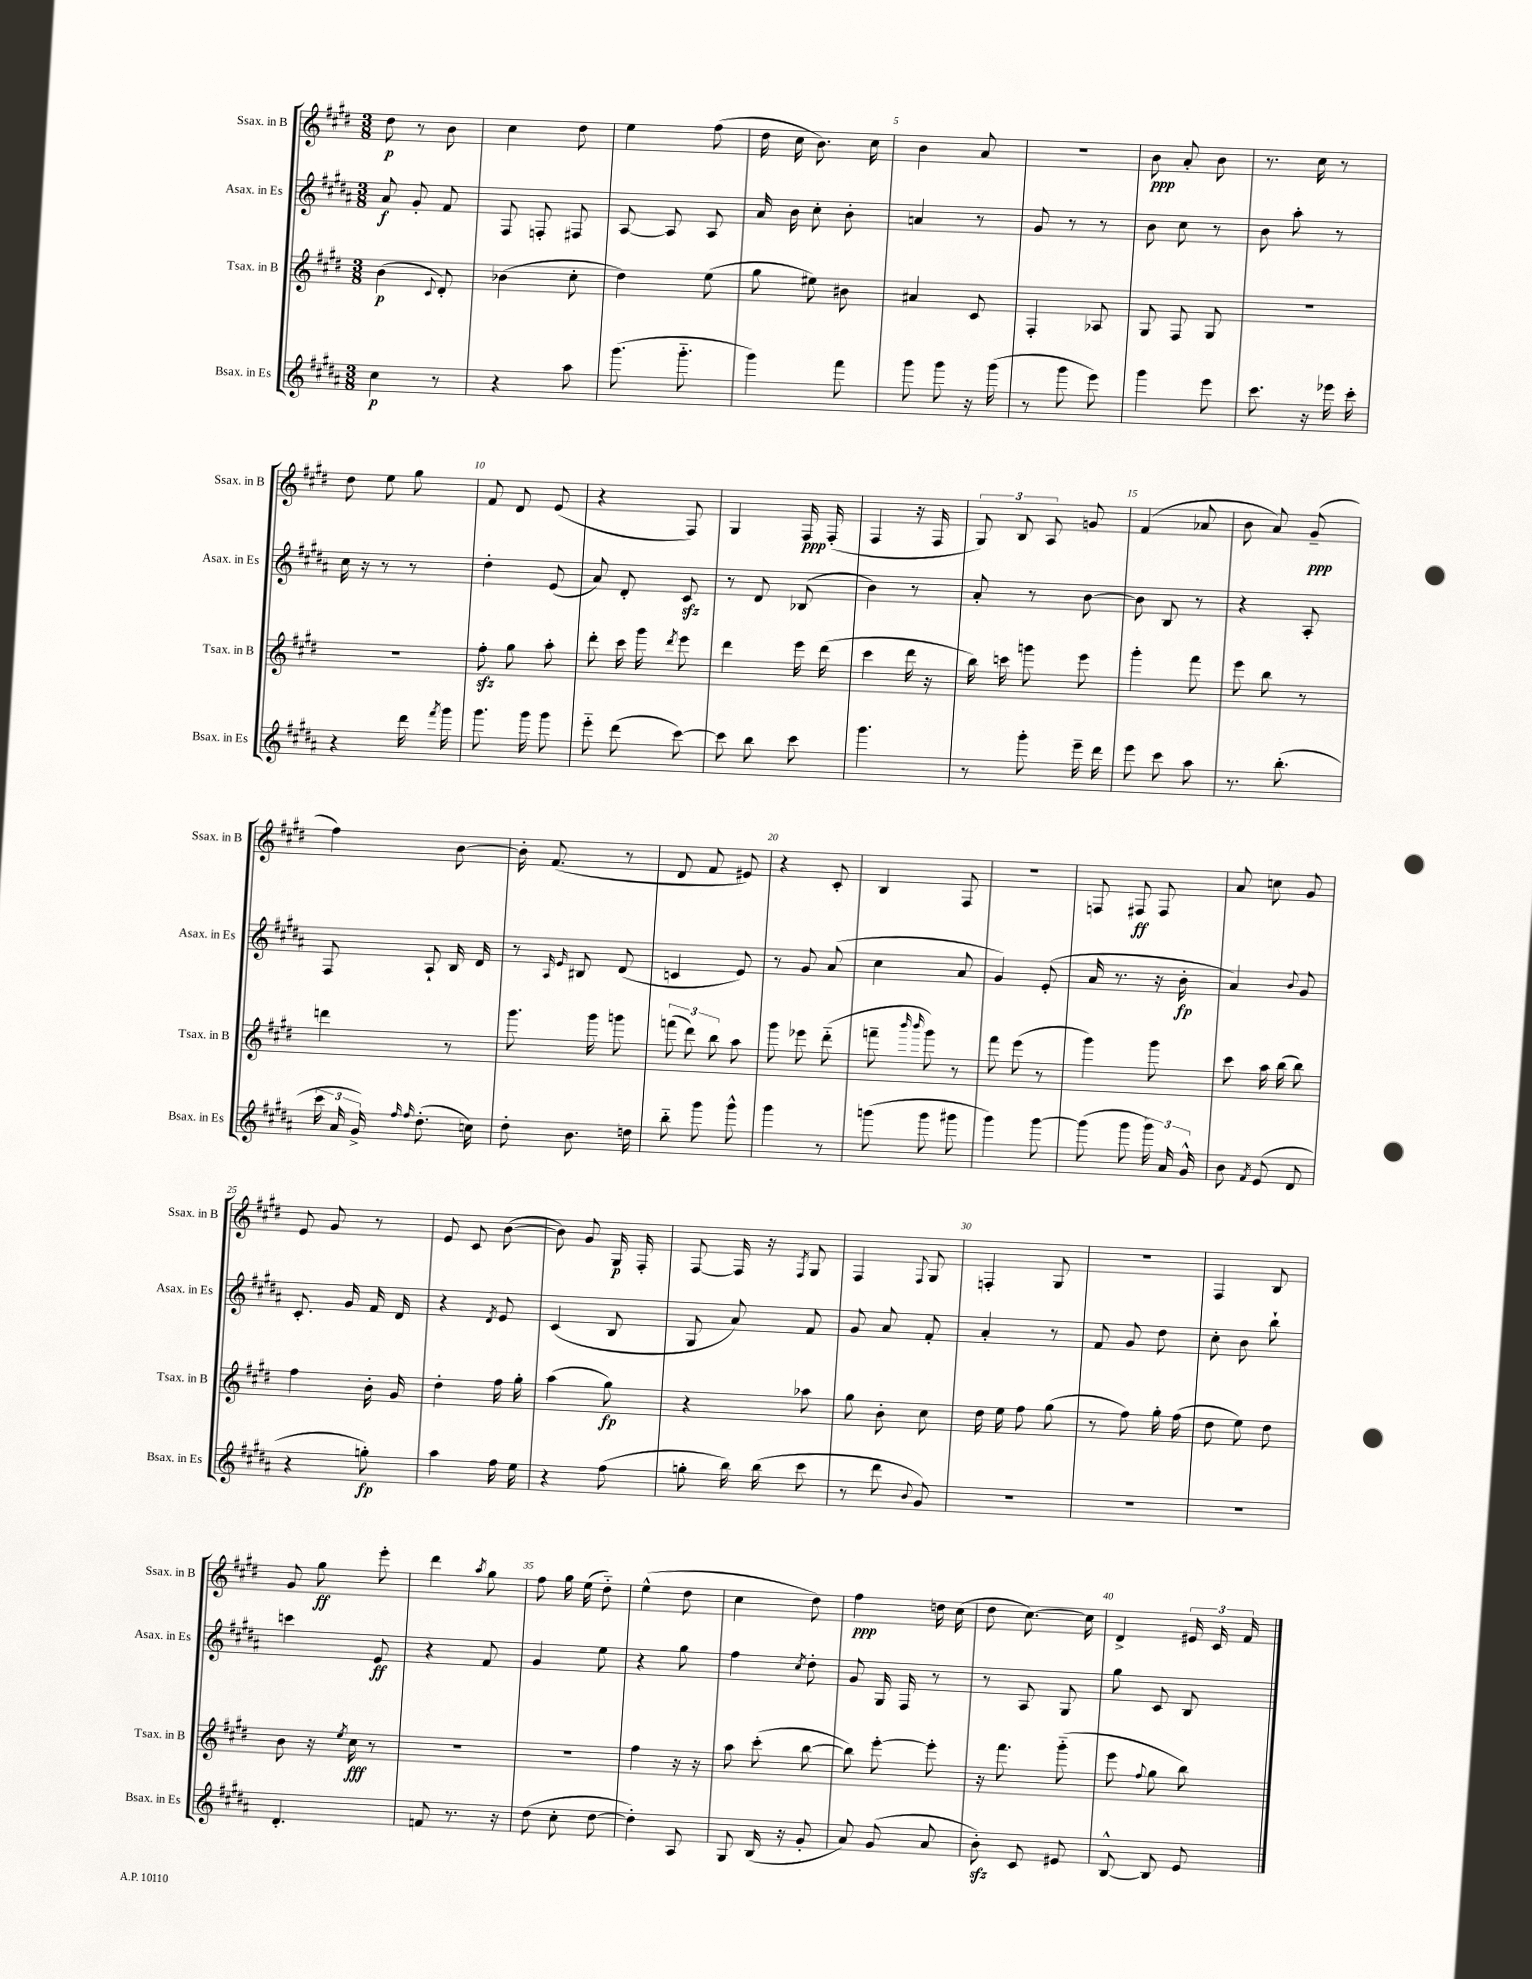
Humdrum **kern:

**kern	**dynam	**kern	**dynam	**kern	**dynam	**kern	**dynam
*part4	*part4	*part3	*part3	*part2	*part2	*part1	*part1
*staff4	*staff4	*staff3	*staff3	*staff2	*staff2	*staff1	*staff1
*I"Bsax. in Es	*	*I"Tsax. in B	*	*I"Asax. in Es	*	*I"Ssax. in B	*
*I'Bsax. in Es	*	*I'Tsax. in B	*	*I'Asax. in Es	*	*I'Ssax. in B	*
*clefG2	*	*clefG2	*	*clefG2	*	*clefG2	*
*k[f#c#g#d#a#]	*	*k[f#c#g#d#]	*	*k[f#c#g#d#a#]	*	*k[f#c#g#d#]	*
*M3/8	*	*M3/8	*	*M3/8	*	*M3/8	*
=1	=1	=1	=1	=1	=1	=1	=1
4cc#\	p	(4b\	p	8a#/	f	8dd#\	p
.	.	.	.	8g#'/	.	8r	.
.	.	8qqc#/	.	.	.	.	.
8r	.	8d#'/)	.	8f#/	.	8b\	.
=2	=2	=2	=2	=2	=2	=2	=2
4r	.	(4b-X\	.	8F#/	.	4cc#\	.
.	.	.	.	8Fn'/	.	.	.
8aa#\	.	8cc#'\	.	8F#X/	.	8dd#\	.
=3	=3	=3	=3	=3	=3	=3	=3
(8.ggg#\	.	4dd#\)	.	[8A#/	.	4ee\	.
.	.	.	.	8A#/]	.	.	.
8.ggg#\	.	.	.	.	.	.	.
.	.	(8ee\	.	8A#/	.	(8ff#\	.
=4	=4	=4	=4	=4	=4	=4	=4
4ggg#\)	.	8gg#\	.	16a#/	.	16dd#\	.
.	.	.	.	16b\	.	16cc#\	.
.	.	8ee#X\)	.	8cc#'\	.	8.b\)	.
8fff#\	.	8b#X\	.	8b'\	.	.	.
.	.	.	.	.	.	16cc#\	.
=5	=5	=5	=5	=5	=5	=5	=5
8ggg#\	.	4a#X/	.	4an/	.	4b\	.
8ggg#\	.	.	.	.	.	.	.
16r	.	8c#/	.	8r	.	8a/	.
(16ggg#\	.	.	.	.	.	.	.
=6	=6	=6	=6	=6	=6	=6	=6
8r	.	4F#'/	.	8g#/	.	4.r	.
8ggg#\	.	.	.	8r	.	.	.
8eee\)	.	8A-X/	.	8r	.	.	.
=7	=7	=7	=7	=7	=7	=7	=7
4ggg#\	.	8G#/	.	8b\	.	8b\	ppp
.	.	8F#/	.	8cc#\	.	8a'/	.
8eee\	.	8G#/	.	8r	.	8b\	.
=8	=8	=8	=8	=8	=8	=8	=8
8.ccc#\	.	4.r	.	8b\	.	8.r	.
.	.	.	.	8aa#'\	.	.	.
16r	.	.	.	.	.	16cc#\	.
16eee-X\	.	.	.	8r	.	8r	.
16ccc#'\	.	.	.	.	.	.	.
!!LO:LB:g=z
=9	=9	=9	=9	=9	=9	=9	=9
4r	.	4.r	.	16cc#\	.	8dd#\	.
.	.	.	.	16r	.	.	.
.	.	.	.	8r	.	8ee\	.
16ddd#\	.	.	.	8r	.	8gg#\	.
8qfff#/	.	.	.	.	.	.	.
16ggg#\	.	.	.	.	.	.	.
=10	=10	=10	=10	=10	=10	=10	=10
8.ggg#\	.	8ff#zz'\	.	4dd#'\	.	8f#/	.
.	.	8gg#\	.	.	.	8d#/	.
16ggg#\	.	.	.	.	.	.	.
8ggg#\	.	8aa'\	.	(8e/	.	(8e/	.
=11	=11	=11	=11	=11	=11	=11	=11
8eee\	.	8ddd#'\	.	8a#/)	.	4r	.
(8ddd#\	.	16ccc#\	.	8d#'/	.	.	.
.	.	16ggg#\	.	.	.	.	.
.	.	8qddd#/	.	.	.	.	.
[8ccc#\)	.	8eee\	.	8c#zz/	.	8F#/)	.
=12	=12	=12	=12	=12	=12	=12	=12
8ccc#\]	.	4ddd#\	.	8r	.	4G#/	.
8bb\	.	.	.	8d#/	.	.	.
8ccc#\	.	16eee\	.	(8B-X/	.	16F#/	ppp
.	.	(16ddd#\	.	.	.	(16F#'/	.
=13	=13	=13	=13	=13	=13	=13	=13
4.ggg#\	.	4ccc#\	.	4b\)	.	4F#/	.
.	.	16ddd#\	.	8r	.	16r	.
.	.	16r	.	.	.	16F#/	.
=14	=14	=14	=14	=14	=14	=14	=14
8r	.	16bb\)	.	8a#'/	.	12G#/)	.
.	.	16cccn\	.	.	.	.	.
.	.	.	.	.	.	12B/	.
8ggg#'\	.	8gggn\	.	8r	.	.	.
.	.	.	.	.	.	12A/	.
16eee~\	.	8eee\	.	[8b\	.	8gn/	.
16ddd#\	.	.	.	.	.	.	.
=15	=15	=15	=15	=15	=15	=15	=15
8eee\	.	4ggg#'\	.	8b\]	.	(4f#/	.
8ccc#\	.	.	.	8B/	.	.	.
8aa#\	.	8fff#\	.	8r	.	8a-X/	.
=16	=16	=16	=16	=16	=16	=16	=16
8.r	.	8eee\	.	4r	.	8b\	.
.	.	8bb\	.	.	.	8a/)	.
(8.bb'\	.	.	.	.	.	.	.
.	.	8r	.	8A#'/	.	(8g#~/	ppp
!!LO:LB:g=z
=17	=17	=17	=17	=17	=17	=17	=17
24ccc#\	.	4dddn\	.	8F#/	.	4ff#\)	.
24a#/	.	.	.	.	.	.	.
24g#^/)	.	.	.	.	.	.	.
16qqff#/	.	.	.	.	.	.	.
16qqff#/	.	.	.	.	.	.	.
(8.dd#'\	.	.	.	8A#`/	.	.	.
.	.	8r	.	16B/	.	[8b\	.
16ccn\)	.	.	.	16d#/	.	.	.
=18	=18	=18	=18	=18	=18	=18	=18
8dd#'\	.	8.ggg#\	.	8r	.	16b'\]	.
.	.	.	.	.	.	(8.f#/	.
.	.	.	.	16qqA#/	.	.	.
.	.	.	.	16qqe/	.	.	.
8.b\	.	.	.	8B#X/	.	.	.
.	.	16ggg#\	.	.	.	.	.
.	.	8gggn\	.	(8d#/	.	8r	.
16ddn\	.	.	.	.	.	.	.
=19	=19	=19	=19	=19	=19	=19	=19
8bb\	.	(12fffn\	.	4cn/	.	8d#/	.
.	.	12ddd#\)	.	.	.	.	.
8ggg#\	.	.	.	.	.	8f#/	.
.	.	12bb\	.	.	.	.	.
8ggg#^^\	.	8aa\	.	8e/)	.	8e#X/)	.
=20	=20	=20	=20	=20	=20	=20	=20
4ggg#\	.	8ggg#\	.	8r	.	4r	.
.	.	8eee-X\	.	8g#/	.	.	.
8r	.	(8ddd#\	.	(8a#/	.	8c#'/	.
=21	=21	=21	=21	=21	=21	=21	=21
(8gggn\	.	8fffn~\	.	4cc#\	.	4B/	.
.	.	16qqbbb/	.	.	.	.	.
.	.	16qqbbb/	.	.	.	.	.
8ggg\	.	8ggg#\)	.	.	.	.	.
8ggg#X\	.	8r	.	8a#/	.	8F#/	.
=22	=22	=22	=22	=22	=22	=22	=22
4ggg#\)	.	8fff#\	.	4g#/)	.	4.r	.
.	.	(8eee\	.	.	.	.	.
[8ggg#\	.	8r	.	(8e'/	.	.	.
=23	=23	=23	=23	=23	=23	=23	=23
(8ggg#\]	.	4ggg#\)	.	16a#/	.	8Fn/	.
.	.	.	.	8.r	.	.	.
8ggg#\	.	.	.	.	.	8F#X/	ff
24ggg#\)	.	8ggg#\	.	16r	.	8F#/	.
24a#/	.	.	.	.	.	.	.
.	.	.	.	16b'\	fp	.	.
24g#^^/	.	.	.	.	.	.	.
=24	=24	=24	=24	=24	=24	=24	=24
8b\	.	8ccc#\	.	4a#/)	.	8a/	.
8qf#/	.	.	.	.	.	.	.
(8e/	.	16aa\	.	.	.	8ccn\	.
.	.	(16bb\	.	.	.	.	.
.	.	.	.	8qqb/	.	.	.
8d#/	.	8bb\)	.	8g#/	.	8g#/	.
!!LO:LB:g=z
=25	=25	=25	=25	=25	=25	=25	=25
4r	.	4ff#\	.	8.c#'/	.	8e/	.
.	.	.	.	.	.	8g#/	.
.	.	.	.	16g#/	.	.	.
8ggn'\)	fp	16b'\	.	16f#/	.	8r	.
.	.	16g#/	.	16d#/	.	.	.
=26	=26	=26	=26	=26	=26	=26	=26
4aa#\	.	4dd#'\	.	4r	.	8e/	.
.	.	.	.	.	.	8c#/	.
.	.	.	.	8qd#/	.	.	.
16ff#\	.	16ff#\	.	8e/	.	([8b\	.
16ee\	.	16gg#'\	.	.	.	.	.
=27	=27	=27	=27	=27	=27	=27	=27
4r	.	(4aa\	.	(4c#/	.	8b\])	.
.	.	.	.	.	.	8g#/	.
(8ff#\	.	8gg#\)	fp	8B/	.	16G#/	p
.	.	.	.	.	.	16F#'/	.
=28	=28	=28	=28	=28	=28	=28	=28
8ggn'\	.	4r	.	8G#/	.	[8F#/	.
16bb\)	.	.	.	8a#/)	.	16F#/]	.
(16bb\	.	.	.	.	.	16r	.
.	.	.	.	.	.	8qF#/	.
8ccc#\	.	8aa-X\	.	8f#/	.	8G#/	.
=29	=29	=29	=29	=29	=29	=29	=29
8r	.	8gg#\	.	8g#/	.	4F#/	.
8ddd#\	.	8b'\	.	8a#/	.	.	.
8qqb/	.	.	.	.	.	8qqF#/	.
8g#/)	.	8cc#\	.	8f#'/	.	8G#/	.
=30	=30	=30	=30	=30	=30	=30	=30
4.r	.	16dd#\	.	4a#'/	.	4Fn'/	.
.	.	16ee\	.	.	.	.	.
.	.	8ff#\	.	.	.	.	.
.	.	(8gg#\	.	8r	.	8G#/	.
=31	=31	=31	=31	=31	=31	=31	=31
4.r	.	8r	.	8f#/	.	4.r	.
.	.	8ff#\)	.	8g#/	.	.	.
.	.	16gg#'\	.	8dd#\	.	.	.
.	.	(16ff#\	.	.	.	.	.
=32	=32	=32	=32	=32	=32	=32	=32
4.r	.	8dd#\	.	8cc#'\	.	4F#/	.
.	.	8ee\)	.	8b\	.	.	.
.	.	8dd#\	.	8bb`\	.	8B/	.
!!LO:LB:g=z
=33	=33	=33	=33	=33	=33	=33	=33
4.d#'/	.	8b\	.	4cccn\	.	8g#/	.
.	.	16r	.	.	.	8gg#\	ff
.	.	8qee/	.	.	.	.	.
.	.	16cc#\	fff	.	.	.	.
.	.	8r	.	8e/	ff	8eee'\	.
=34	=34	=34	=34	=34	=34	=34	=34
8fn/	.	4.r	.	4r	.	4ddd#\	.
8.r	.	.	.	.	.	.	.
.	.	.	.	.	.	8qaa/	.
.	.	.	.	8f#/	.	8gg#\	.
16r	.	.	.	.	.	.	.
=35	=35	=35	=35	=35	=35	=35	=35
(8dd#\	.	4.r	.	4g#/	.	8ff#\	.
8cc#'\	.	.	.	.	.	16gg#\	.
.	.	.	.	.	.	(16ee\	.
[8dd#\	.	.	.	8ee\	.	8dd#\)	.
=36	=36	=36	=36	=36	=36	=36	=36
4dd#'\])	.	4ff#\	.	4r	.	(4ee^^\	.
8A#/	.	16r	.	8gg#\	.	8dd#\	.
.	.	16r	.	.	.	.	.
=37	=37	=37	=37	=37	=37	=37	=37
8G#/	.	8aa\	.	4ff#\	.	4cc#\	.
(16B/	.	(8ccc#'\	.	.	.	.	.
16r	.	.	.	.	.	.	.
.	.	.	.	8qcc#/	.	.	.
8g#'/	.	[8bb\	.	8dd#'\	.	8dd#\)	.
=38	=38	=38	=38	=38	=38	=38	=38
8a#/)	.	8bb\])	.	8g#/	.	4ff#\	ppp
(8g#/	.	[8eee'\	.	16G#/	.	.	.
.	.	.	.	16F#/	.	.	.
8a#/	.	8eee'\]	.	8r	.	16ddn\	.
.	.	.	.	.	.	(16cc#\	.
=39	=39	=39	=39	=39	=39	=39	=39
8bzz'\)	.	16r	.	8r	.	8dd#\	.
.	.	8.fff#\	.	.	.	.	.
8c#/	.	.	.	8A#/	.	[8.cc#\)	.
8e#X/	.	(8ggg#\	.	8G#/	.	.	.
.	.	.	.	.	.	16cc#\]	.
=40	=40	=40	=40	=40	=40	=40	=40
[8B^^/	.	8eee\	.	8gg#\	.	4d#^/	.
.	.	8qqff#/	.	.	.	.	.
8B/]	.	8gg#\	.	8c#/	.	.	.
8e/	.	8bb\)	.	8B/	.	24e#X/	.
.	.	.	.	.	.	24c#/	.
.	.	.	.	.	.	24f#/	.
==	==	==	==	==	==	==	==
*-	*-	*-	*-	*-	*-	*-	*-
